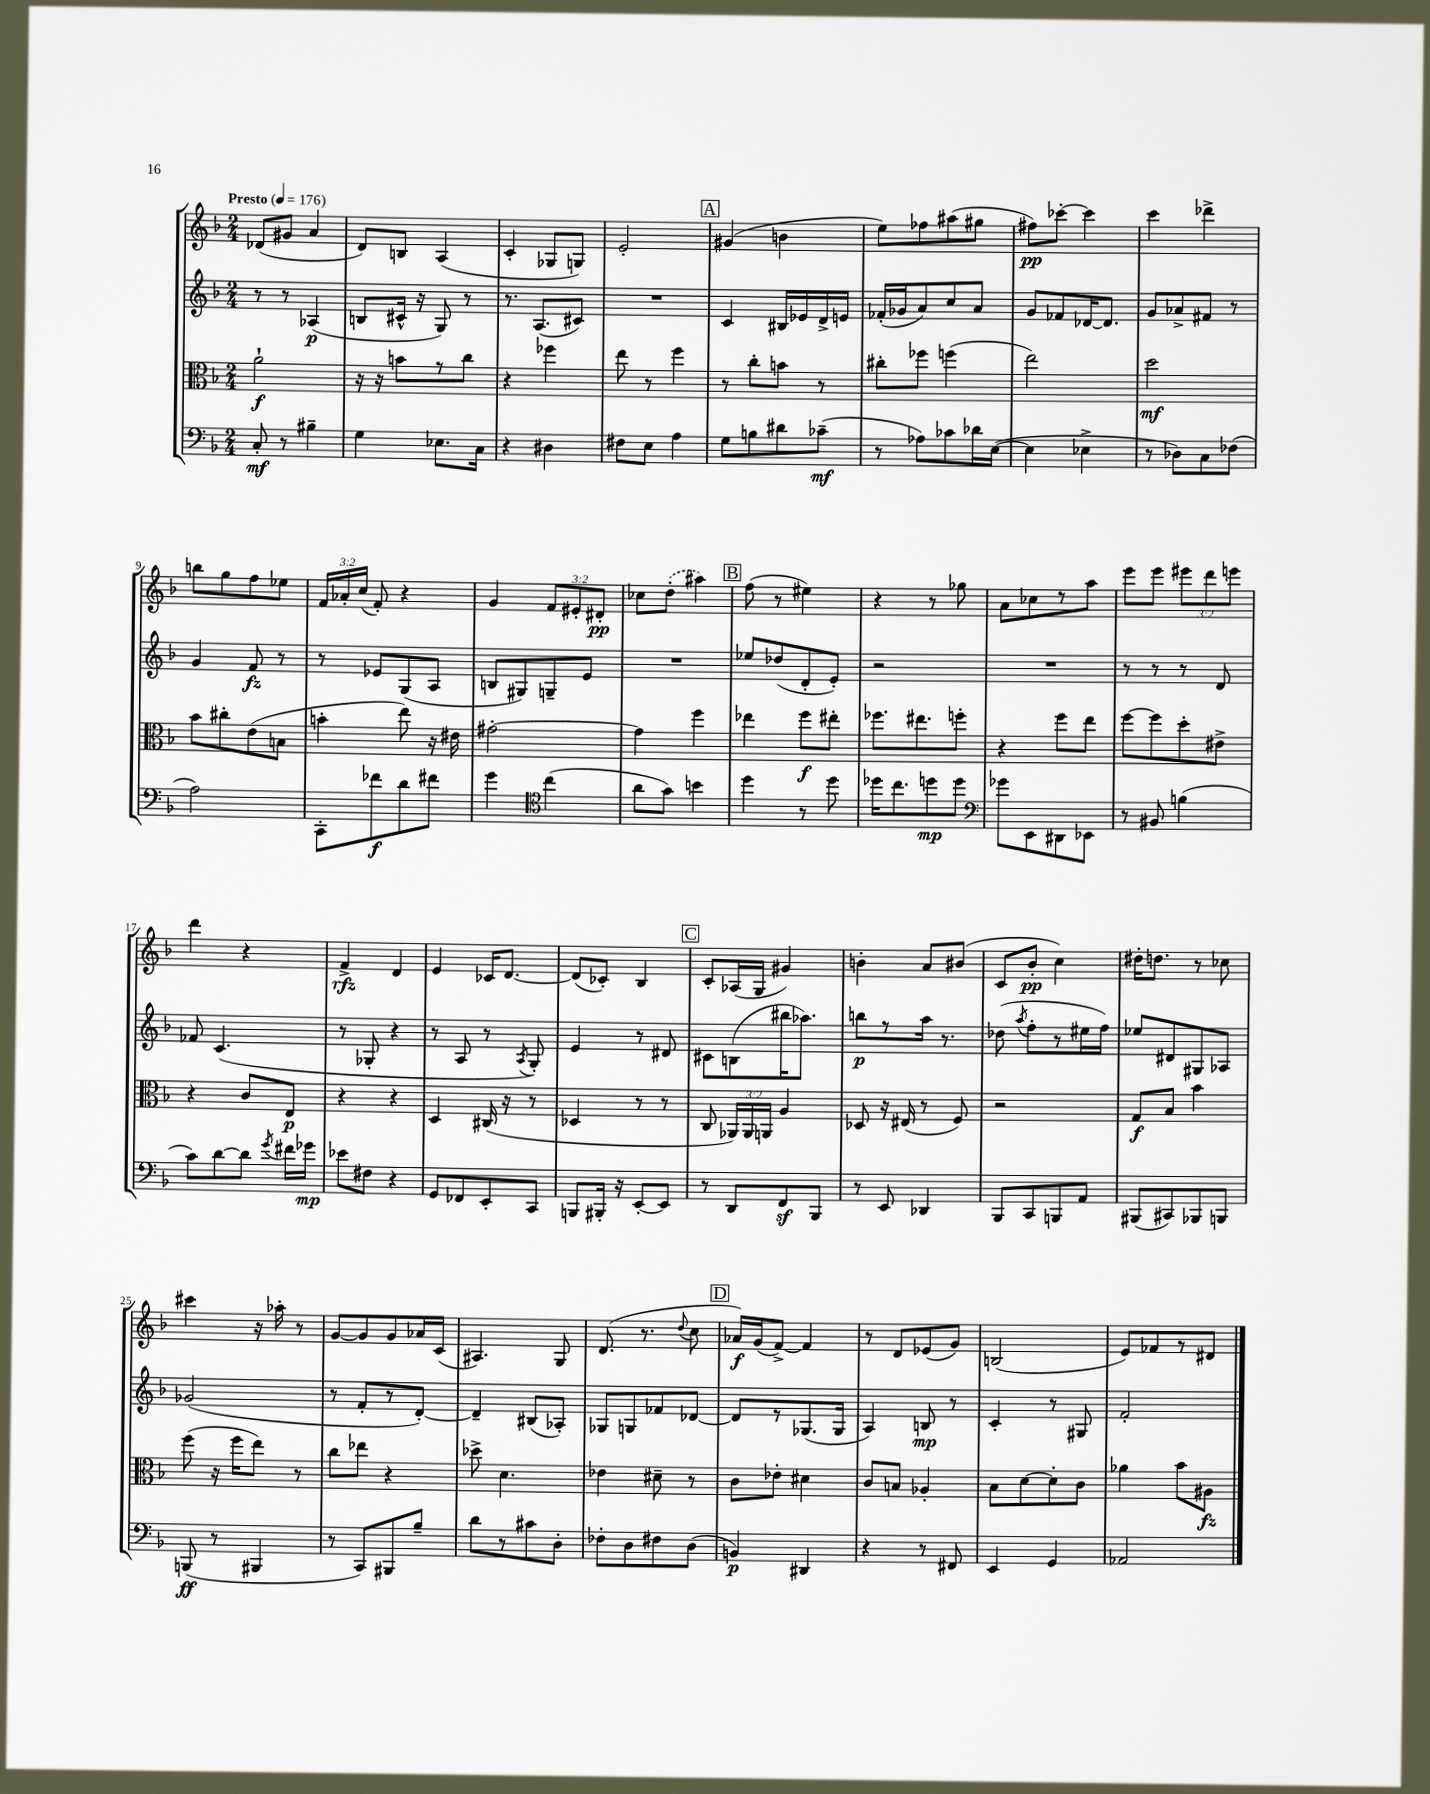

**kern	**dynam	**kern	**dynam	**kern	**dynam	**kern	**dynam
*part4	*part4	*part3	*part3	*part2	*part2	*part1	*part1
*staff4	*staff4	*staff3	*staff3	*staff2	*staff2	*staff1	*staff1
*clefF4	*	*clefC3	*	*clefG2	*	*clefG2	*
*k[b-]	*	*k[b-]	*	*k[b-]	*	*k[b-]	*
*M2/4	*	*M2/4	*	*M2/4	*	*M2/4	*
*MM176	*	*MM176	*	*MM176	*	*MM176	*
=1	=1	=1	=1	=1	=1	=1	=1
!	!	!	!	!	!	!LO:TX:a:B:t=Presto	!
8C'/	mf	2a`\	f	8r	.	(8d-X/L	.
8r	.	.	.	8r	.	8g#X/J	.
4B#X~\	.	.	.	(4A-X/	p	4a/	.
=2	=2	=2	=2	=2	=2	=2	=2
4G\	.	16r	.	8Bn/L	.	8d/L)	.
.	.	16r	.	.	.	.	.
.	.	8bn\L	.	16c#X^^/Jk	.	8Bn/J	.
.	.	.	.	16r	.	.	.
8.E-X\L	.	8r	.	8G/)	.	(4A/	.
.	.	8cc\J	.	8r	.	.	.
16C\Jk	.	.	.	.	.	.	.
=3	=3	=3	=3	=3	=3	=3	=3
4r	.	4r	.	8.r	.	4c'/	.
.	.	.	.	(8.A/L	.	.	.
4D#X\	.	4ff-X\	.	.	.	8G-X/L	.
.	.	.	.	8c#X/J)	.	8Gn/J)	.
=4	=4	=4	=4	=4	=4	=4	=4
8F#X\L	.	8ee\	.	2r	.	2e'/	.
8E\J	.	8r	.	.	.	.	.
4A\	.	4ff\	.	.	.	.	.
!!LO:REH:place=s1:t=A
=5	=5	=5	=5	=5	=5	=5	=5
8G\L	.	8r	.	4c/	.	(4g#X/	.
8Bn\	.	8cc'\L	.	.	.	.	.
8d#X\	.	8bn\J	.	16B#X/LL	.	4bn\	.
.	.	.	.	16e-X/	.	.	.
(8c-X~\J	mf	8r	.	16d^/	.	.	.
.	.	.	.	16en/JJ	.	.	.
=6	=6	=6	=6	=6	=6	=6	=6
8r	.	8cc#X'\L	.	(16f-X'/LL	.	8ee\L)	.
.	.	.	.	16g-X/J	.	.	.
8A-X\L)	.	8ff-X\J	.	8a/)	.	8ff-X\	.
8c-X\	.	(4ffn\	.	8cc/	.	(8aa#X\	.
16d-X\L	.	.	.	8a/J	.	8gg#X\J	.
([16E\JJ	.	.	.	.	.	.	.
=7	=7	=7	=7	=7	=7	=7	=7
4E\]	.	2ee\)	.	8g/L	.	8ff#X\L)	pp
.	.	.	.	8f-X/	.	[8ccc-X'\J	.
4E-X^\	.	.	.	[16d-X/K	.	4ccc-\]	.
.	.	.	.	8.d-/J]	.	.	.
=8	=8	=8	=8	=8	=8	=8	=8
8r	.	2dd\	mf	8g/L	.	4ccc\	.
8D-X\L)	.	.	.	8a-X^/	.	.	.
8C\	.	.	.	8f#X/J	.	4ddd-X^\	.
(8F-X\J	.	.	.	8r	.	.	.
!!LO:LB:g=z
=9	=9	=9	=9	=9	=9	=9	=9
2A\)	.	8b-\L	.	4g/	.	8bbn\L	.
.	.	8cc#X'\	.	.	.	8gg\	.
.	.	(8e\	.	8f/	fz	8ff\	.
.	.	8Bn\J	.	8r	.	8ee-X\J	.
=10	=10	=10	=10	=10	=10	=10	=10
8CC'\L	.	4bn'\	.	8r	.	24f/LL	.
.	.	.	.	.	.	24a-X'/	.
.	.	.	.	.	.	(24cc/JJ	.
8f-X\	f	.	.	8e-X/L	.	8f'/)	.
8d\	.	8ee\)	.	(8G/	.	4r	.
8f#X\J	.	16r	.	8A/J	.	.	.
.	.	16e#X\	.	.	.	.	.
=11	=11	=11	=11	=11	=11	=11	=11
4g\	.	[2g#X'\	.	8Bn/L	.	4g/	.
.	.	.	.	8G#X/)	.	.	.
*clefC4	*	*	*	*	*	*	*
(4cc\	.	.	.	8Gn~/	.	12f/L	.
.	.	.	.	.	.	12e#X'/	.
.	.	.	.	8e/J	.	.	.
.	.	.	.	.	.	12d#X'/J	pp
=12	=12	=12	=12	=12	=12	=12	=12
8a\L	.	4g#\]	.	2r	.	8cc-X\L	.
8g\J)	.	.	.	.	.	(8dd'\J	.
4bn\	.	4ff\	.	.	.	4aa#X\)	.
!!LO:REH:place=s1:t=B
=13	=13	=13	=13	=13	=13	=13	=13
4dd\	.	4ee-X\	.	8ee-X/L	.	(8ff\	.
.	.	.	.	(8dd-X/	.	8r	.
8r	.	8ff\L	f	8d'/	.	4ee#X\)	.
8dd\	.	8ee#X'\J	.	8e'/J)	.	.	.
=14	=14	=14	=14	=14	=14	=14	=14
16dd-X\KL	.	8.ff-X\L	.	2r	.	4r	.
8.cc\	.	.	.	.	.	.	.
.	.	8.ee#X\	.	.	.	.	.
8ddn\	mp	.	.	.	.	8r	.
8dd\J	.	8ffn'\J	.	.	.	8gg-X\	.
=15	=15	=15	=15	=15	=15	=15	=15
*clefF4	*	*	*	*	*	*	*
8g-X\L	.	4r	.	2r	.	8a\L	.
8EE\	.	.	.	.	.	8cc-X\	.
8DD#X\	.	8ff\L	.	.	.	8r	.
8EE-X\J	.	8ee\J	.	.	.	8aa\J	.
=16	=16	=16	=16	=16	=16	=16	=16
8r	.	[8ff\L	.	8r	.	8eee\L	.
8BB#X/	.	8ff\]	.	8r	.	8eee\J	.
(4Bn\	.	8dd'\	.	8r	.	12eee#X\L	.
.	.	.	.	.	.	12ddd\	.
.	.	8e#X^\J	.	8d/	.	.	.
.	.	.	.	.	.	12eeen\J	.
!!LO:LB:g=z
=17	=17	=17	=17	=17	=17	=17	=17
8c\L)	.	4r	.	8f-X/	.	4ddd\	.
[8d\	.	.	.	(4.c/	.	.	.
8d\J]	.	8c/L	.	.	.	4r	.
8qg/	.	.	.	.	.	.	.
16f#X\LL	.	8E/J	p	.	.	.	.
16g-X\JJ	mp	.	.	.	.	.	.
=18	=18	=18	=18	=18	=18	=18	=18
8e-X\L	.	4r	.	8r	.	4f^/	rfz
8F#X\J	.	.	.	8G-X'/	.	.	.
4r	.	4r	.	4r	.	4d/	.
=19	=19	=19	=19	=19	=19	=19	=19
8GG/L	.	4D/	.	8r	.	4e/	.
8FF-X/	.	.	.	8A/	.	.	.
8EE'/	.	(16C#X/	.	8r	.	16c-X/KL	.
.	.	16r	.	.	.	[8.d/J	.
.	.	.	.	8qA/	.	.	.
8CC/J	.	8r	.	8G'/)	.	.	.
=20	=20	=20	=20	=20	=20	=20	=20
8BBBn/L	.	4D-X/	.	4e/	.	(8d/L]	.
16BBB#X'/Jk	.	.	.	.	.	8c-X'/J)	.
16r	.	.	.	.	.	.	.
[8EE'/L	.	8r	.	8r	.	4B-/	.
8EE/J]	.	8r	.	8d#X/	.	.	.
!!LO:REH:place=s1:t=C
=21	=21	=21	=21	=21	=21	=21	=21
8r	.	8C/	.	8c#X\L	.	8c'/L	.
8DD/L	.	24AA-X/LL)	.	(8Bn\	.	(16A-X/L	.
.	.	24AA-/	.	.	.	.	.
.	.	.	.	.	.	16G/JJ	.
.	.	24AAn/JJ	.	.	.	.	.
8FFz/	.	4A/	.	16bb#X\K	.	4g#X/)	.
.	.	.	.	8.aa-X\J)	.	.	.
8BBB-/J	.	.	.	.	.	.	.
=22	=22	=22	=22	=22	=22	=22	=22
8r	.	8D-X/	.	8bbn\L	p	4bn'\	.
8EE/	.	16r	.	8r	.	.	.
.	.	(16E#X/	.	.	.	.	.
4DD-X/	.	8r	.	16aa\Jk	.	8a/L	.
.	.	.	.	8.r	.	.	.
.	.	8F/)	.	.	.	(8b#X/J	.
=23	=23	=23	=23	=23	=23	=23	=23
8BBB-/L	.	2r	.	(8dd-X\	.	8c/L	.
.	.	.	.	8qaa/	.	.	.
8CC/	.	.	.	8ff'\L	.	8b-'/J	pp
8BBBn/	.	.	.	8r	.	4cc\)	.
8AA/J	.	.	.	16ee#X\L	.	.	.
.	.	.	.	16ff\JJ)	.	.	.
=24	=24	=24	=24	=24	=24	=24	=24
(8BBB#X/L	.	8G/L	f	8ee-X/L	.	16dd#X'\KL	.
.	.	.	.	.	.	8.ddn\J	.
8CC#X/)	.	8B-/J	.	8d#X/	.	.	.
8BBB-X/	.	4b-\	.	8G#X/	.	8r	.
8BBBn/J	.	.	.	8A-X/J	.	8cc-X\	.
!!LO:LB:g=z
=25	=25	=25	=25	=25	=25	=25	=25
(8BBBn/	ff	(8ff\	.	(2g-X/	.	4ccc#X\	.
8r	.	16r	.	.	.	.	.
.	.	16ff\KL	.	.	.	.	.
4BBB#X/	.	8ee\J)	.	.	.	16r	.
.	.	.	.	.	.	16aa-X'\	.
.	.	8r	.	.	.	8r	.
=26	=26	=26	=26	=26	=26	=26	=26
8r	.	8cc\L	.	8r	.	[8g/L	.
8CC/L)	.	8ee-X\J	.	8f'/L	.	8g/]	.
8BBB#X/	.	4r	.	8r	.	8g/	.
8B-~/J	.	.	.	[8d'/J)	.	16a-X/L	.
.	.	.	.	.	.	(16c/JJ	.
=27	=27	=27	=27	=27	=27	=27	=27
8d\L	.	8dd-X^\	.	4d~/]	.	4.A#X/)	.
8r	.	4.d\	.	.	.	.	.
8c#X\	.	.	.	(8B#X/L	.	.	.
8D'\J	.	.	.	8A-X'/J)	.	8G/	.
=28	=28	=28	=28	=28	=28	=28	=28
8F-X'\L	.	4e-X\	.	8G-X/L	.	(8.d/	.
8D\	.	.	.	8Gn/	.	.	.
.	.	.	.	.	.	8.r	.
8F#X\	.	8d#X~\	.	8f-X/	.	.	.
.	.	.	.	.	.	8qqdd/	.
(8D\J	.	8r	.	[8d-X/J	.	8cc\	.
!!LO:REH:place=s1:t=D
=29	=29	=29	=29	=29	=29	=29	=29
4BBn/)	p	8c\L	.	8d-/L]	.	16a-X/LL)	f
.	.	.	.	.	.	(16g/J	.
.	.	8e-X'\J	.	8r	.	[8f^/J)	.
4DD#X/	.	4d#X\	.	(8.G-X/	.	4f/]	.
.	.	.	.	16G-/Jk	.	.	.
=30	=30	=30	=30	=30	=30	=30	=30
4r	.	8c/L	.	4A/)	.	8r	.
.	.	8Bn/J	.	.	.	8d/L	.
8r	.	4A-X'/	.	8Bn/	mp	(8e-X/	.
8FF#X/	.	.	.	8r	.	8g/J)	.
=31	=31	=31	=31	=31	=31	=31	=31
4EE/	.	8B-\L	.	4c'/	.	(2Bn/	.
.	.	[8d\	.	.	.	.	.
4GG/	.	8d'\]	.	8r	.	.	.
.	.	8c\J	.	8G#X/	.	.	.
=32	=32	=32	=32	=32	=32	=32	=32
2AA-X/	.	4a-X\	.	2f'/	.	8e/L)	.
.	.	.	.	.	.	8f-X/	.
.	.	8b-\L	.	.	.	8r	.
.	.	8A#X\J	fz	.	.	8d#X/J	.
==	==	==	==	==	==	==	==
*-	*-	*-	*-	*-	*-	*-	*-
